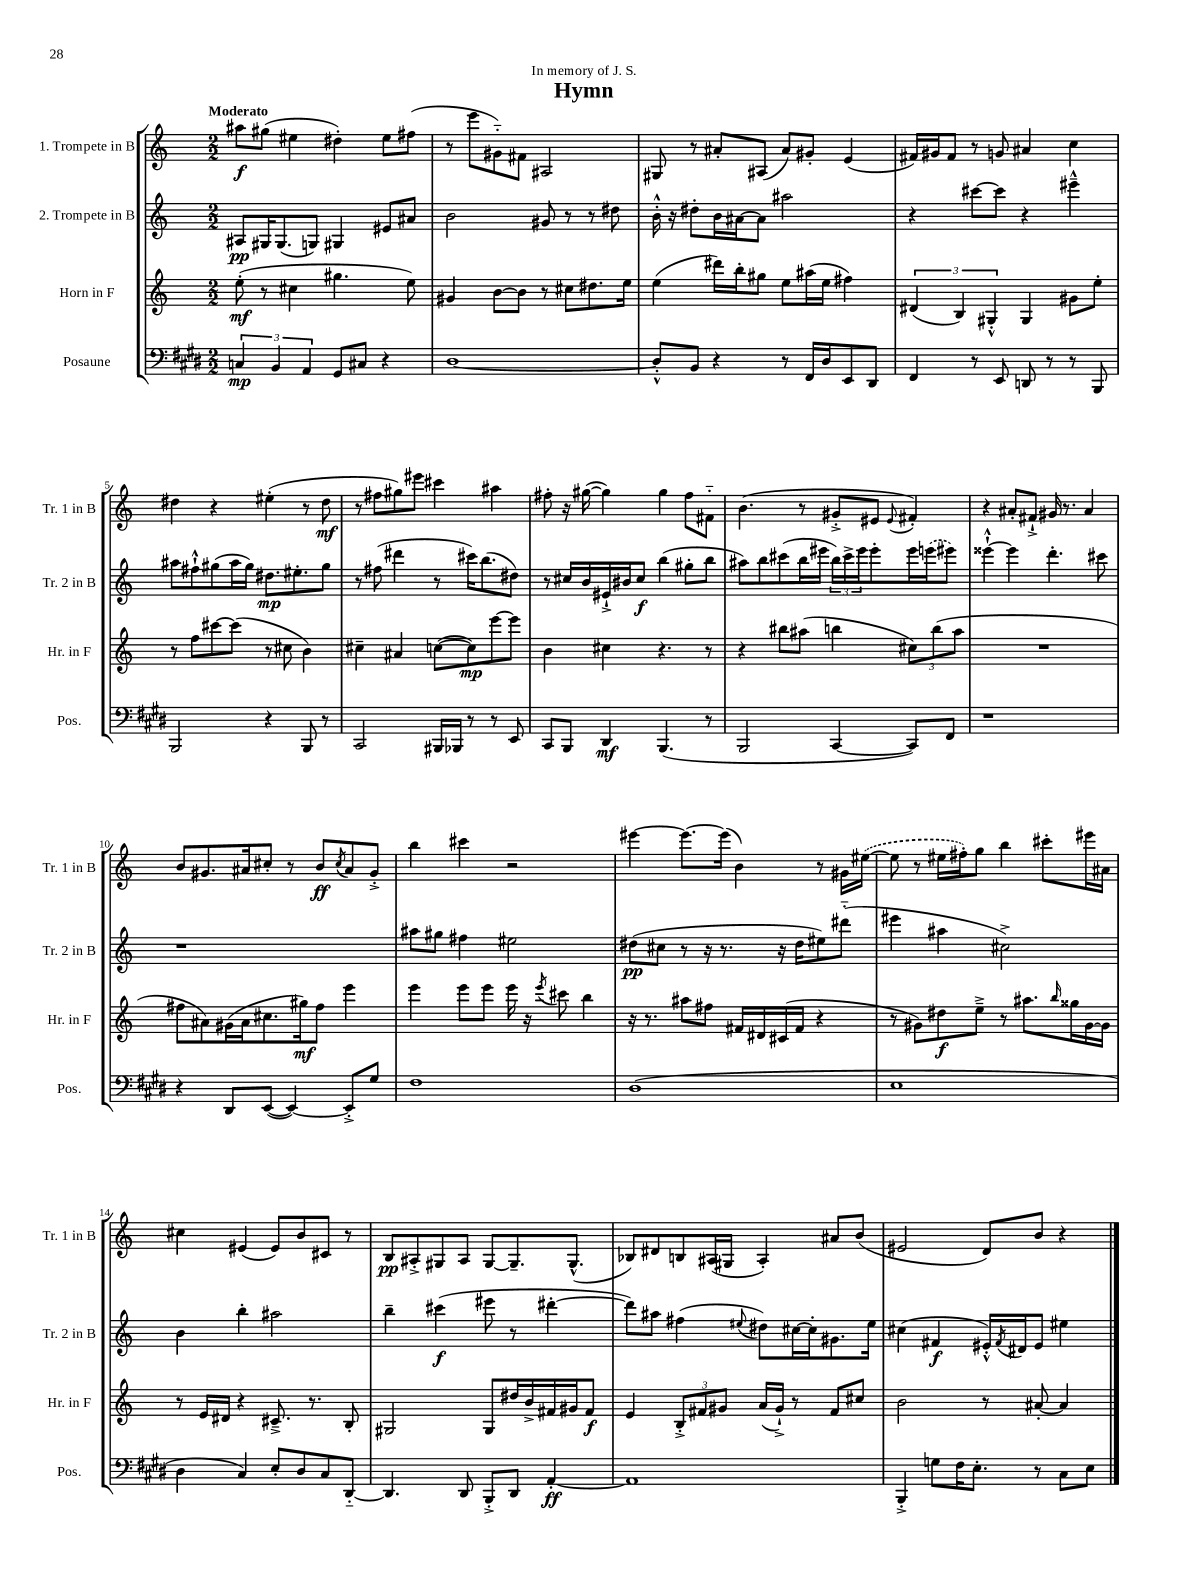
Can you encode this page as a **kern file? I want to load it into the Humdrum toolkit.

**kern	**kern	**kern	**kern
*staff4	*staff3	*staff2	*staff1
*clefF4	*clefG2	*clefG2	*clefG2
*k[f#c#g#d#]	*k[]	*k[]	*k[]
*M2/2	*M2/2	*M2/2	*M2/2
6C/	(8ee'\	8A#/L	8aa#\L
.	8r	16G#/K	(8gg#\J
6BB/	.	.	.
.	.	(8.G#/	.
.	4cc#\	.	4ee#\
6AA/	.	.	.
.	.	8G/J)	.
8GG#/L	4.gg#\	4G#/	4dd#'\)
8C#/J	.	.	.
4r	.	8e#/L	8ee#\L
.	8ee\)	8a#/J	(8ff#\J
=	=	=	=
[1D#	4g#/	2b\	8r
.	.	.	8eee\L
.	[8b\L	.	8g#'~\)
.	8b\]J	.	8f#\J
.	8r	8g#/	2A#/
.	8cc#\L	8r	.
.	8.dd#\	8r	.
.	.	8dd#\	.
.	16ee\Jk	.	.
=	=	=	=
8D#'^^/]L	(4ee\	16b'^^\	8G#/
.	.	16r	.
8BB/J	.	8dd#'\L	8r
4r	16ddd#\LL)	16b\L	8a#'/L
.	16bb'\J	[16a#\J	.
.	8gg#\J	8a#\]J	(8A#/J
8r	8ee\L	2aa#\	8a#/L)
16FF#/LL	(16aa#\L	.	8g#'/J
16D#/J	16ee\JJ	.	.
8EE/	4ff#\)	.	(4e/
8DD#/J	.	.	.
=	=	=	=
4FF#/	(6d#/	4r	16f#/LL)
.	.	.	16g#/J
.	.	.	8f#/J
.	6B/)	.	.
8r	.	[8ccc#\L	8r
.	6G#'^^/	.	.
8EE/	.	8ccc#\]J	8g/
8DD/	4G#/	4r	4a#/
8r	.	.	.
8r	8g#\L	4eee#~^^\	4cc\
8BBB/	8ee'\J	.	.
=	=	=	=
2BBB/	8r	8aa#\L	4dd#\
.	8ff\L	8ff#`^^\	.
.	[8ccc#\	(8gg#\	4r
.	(8ccc#\]J	16aa#\L	.
.	.	16gg#\JJ)	.
4r	8r	8.dd#\L	(4ee#'\
.	8cc#\	.	.
.	.	8.ee#'\	.
8BBB/	4b\)	.	8r
8r	.	8gg#\J	8dd#\
=	=	=	=
2CC#/	4cc#~\	8r	8r
.	.	(8ff#\	8ff#\L
.	4a#/	4ddd#\	8gg#\)
.	.	.	8eee#\J
16BBB#/LL	([8cc\L	8r	4ccc#\
16BBB-/JJ	.	.	.
8r	8cc\])	16ccc#\LK)	.
.	.	(8.bb\	.
8r	[8eee\	.	4aa#\
8EE/	8eee\]J	8dd#\J)	.
=	=	=	=
8CC#/L	4b\	8r	8ff#'\
8BBB/J	.	16cc#/LL	16r
.	.	16b/	([16gg#\
4DD#/	4cc#\	16e#`^/	4gg#\])
.	.	16b#/J	.
.	.	8cc#/J	.
(4.BBB/	4.r	(4bb\	4gg#\
.	.	8gg#'\L	8ff#\L
8r	8r	8bb\J	8f#'~\J
=	=	=	=
2BBB/	4r	8aa#\L)	(4.b\
.	.	8bb\	.
.	8bb#\L	(8ccc#\	.
.	(8aa#\J	16bb\L	8r
.	.	16eee#\JJ	.
[4CC#/	4bb\	24bb\LL)	8g#'^/L
.	.	24ccc#^\	.
.	.	24eee#\J	.
.	.	8eee#'\	8e#/J
.	.	.	8qqe#/
8CC#/]L)	12cc#\L)	16eee#\L	4f#'/)
.	.	(16eee\J	.
.	(12bb\	.	.
8FF#/J	.	8eee#\J)	.
.	12aa#\J	.	.
=	=	=	=
1r	1r	[4eee##`^^\	4r
.	.	4eee##\]	8a#'/L
.	.	.	8f#`^/J
.	.	4.ddd'\	16g#/
.	.	.	8.r
.	.	.	4a#/
.	.	8ccc#\	.
=	=	=	=
4r	8ff#\L	1r	8b/L
.	8a#\)	.	8.g#/
8DD#/L	(16g#\L	.	.
.	16a#\J	.	16a#/k
([8EE/J	8.cc#\	.	8cc#'/J
4EE/_)	.	.	8r
.	16gg#\k)	.	.
.	8ff#\J	.	8b/L
.	.	.	8qcc#/
8EE'^/]L	4eee\	.	8a#/
8G#/J	.	.	8g#'^/J
=	=	=	=
1F#	4eee\	8aa#\L	4bb\
.	.	8gg#\J	.
.	8eee\L	4ff#\	4ccc#\
.	8eee\J	.	.
.	16eee\	2ee#\	2r
.	16r	.	.
.	8qeee/	.	.
.	8ccc#\	.	.
.	4bb\	.	.
=	=	=	=
(1D#	16r	(8dd#\L	[4eee#\
.	8.r	.	.
.	.	8cc#\J	.
.	8aa#\L	8r	8.eee#\_L
.	8ff#\J	16r	.
.	.	8.r	(16eee#\]Jk
.	16f#/LL	.	4b\)
.	16d#/	.	.
.	(16c#/	16r	.
.	16f#/JJ	16dd#\LK	.
.	4r	8ee#\)	8r
.	.	(8ddd#'~\J	16g#\LL
.	.	.	([16ee#\JJ
=	=	=	=
1E	8r	4eee#\	8ee#\]
.	8g#\L)	.	8r
.	8dd#\	4aa#\	16ee#\LL
.	.	.	16ff#'\J)
.	8ee~^\J	.	8gg\J
.	8r	2cc#^\)	4bb\
.	8.aa#\L	.	.
.	.	.	8ccc#'\L
.	16qqbb/	.	.
.	16gg##\L	.	.
.	[16g#\	.	16eee#\L
.	16g#\]JJ	.	16a#\JJ
=	=	=	=
4D#\	8r	4b\	4cc#\
.	16e/LL	.	.
.	16d#/JJ	.	.
4C#/)	4r	4bb'\	(4e#/
8E'/L	8.c#~^/	2aa#\	8e#/L)
8D#/	.	.	8b/
.	8.r	.	.
8C#/	.	.	8c#/J
[8DD#'~/J	8B'/	.	8r
=	=	=	=
4.DD#/]	2G#/	4bb~\	8B/L
.	.	.	8A#'^/
.	.	(4ccc#\	8G#/
8DD#/	.	.	8A#/J
8BBB'^/L	8G#/L	8eee#\	[8G#/L
8DD#/J	16dd#/L	8r	8.G#~/]
.	16b^/	.	.
[4AA'/	16f#/	[4ddd#'\	.
.	16g#/J	.	(8.G#^^/J
.	8f#/J	.	.
=	=	=	=
1AA]	4e/	8ddd#\]L)	8B-/L)
.	.	8aa#\J	8d#/
.	12B'^/L	(4ff#\	8B/
.	12f#/	.	.
.	.	.	(16A#/L
.	12g#/J	.	.
.	.	.	16G#/JJ
.	.	8qqee#/	.
.	(16a/LL	8dd#\L)	4A#'/)
.	16g#`^/JJ)	.	.
.	8r	[16cc#\L	.
.	.	16cc#'\]J	.
.	8f#/L	8.g#\	8a#/L
.	8cc#/J	.	(8b/J
.	.	16ee#\Jk	.
=	=	=	=
4BBB'^/	2b\	(4cc#\	2e#/
8G\L	.	4f#/	.
16F#\K	.	.	.
8.E'\J	.	.	.
.	8r	16e#'^^/LL)	8d/L)
.	.	8qf#/	.
.	.	16d#/J	.
8r	[8a#'/	8e#/J	8b/J
8C#\L	4a#/]	4ee#\	4r
8E\J	.	.	.
==	==	==	==
*-	*-	*-	*-
